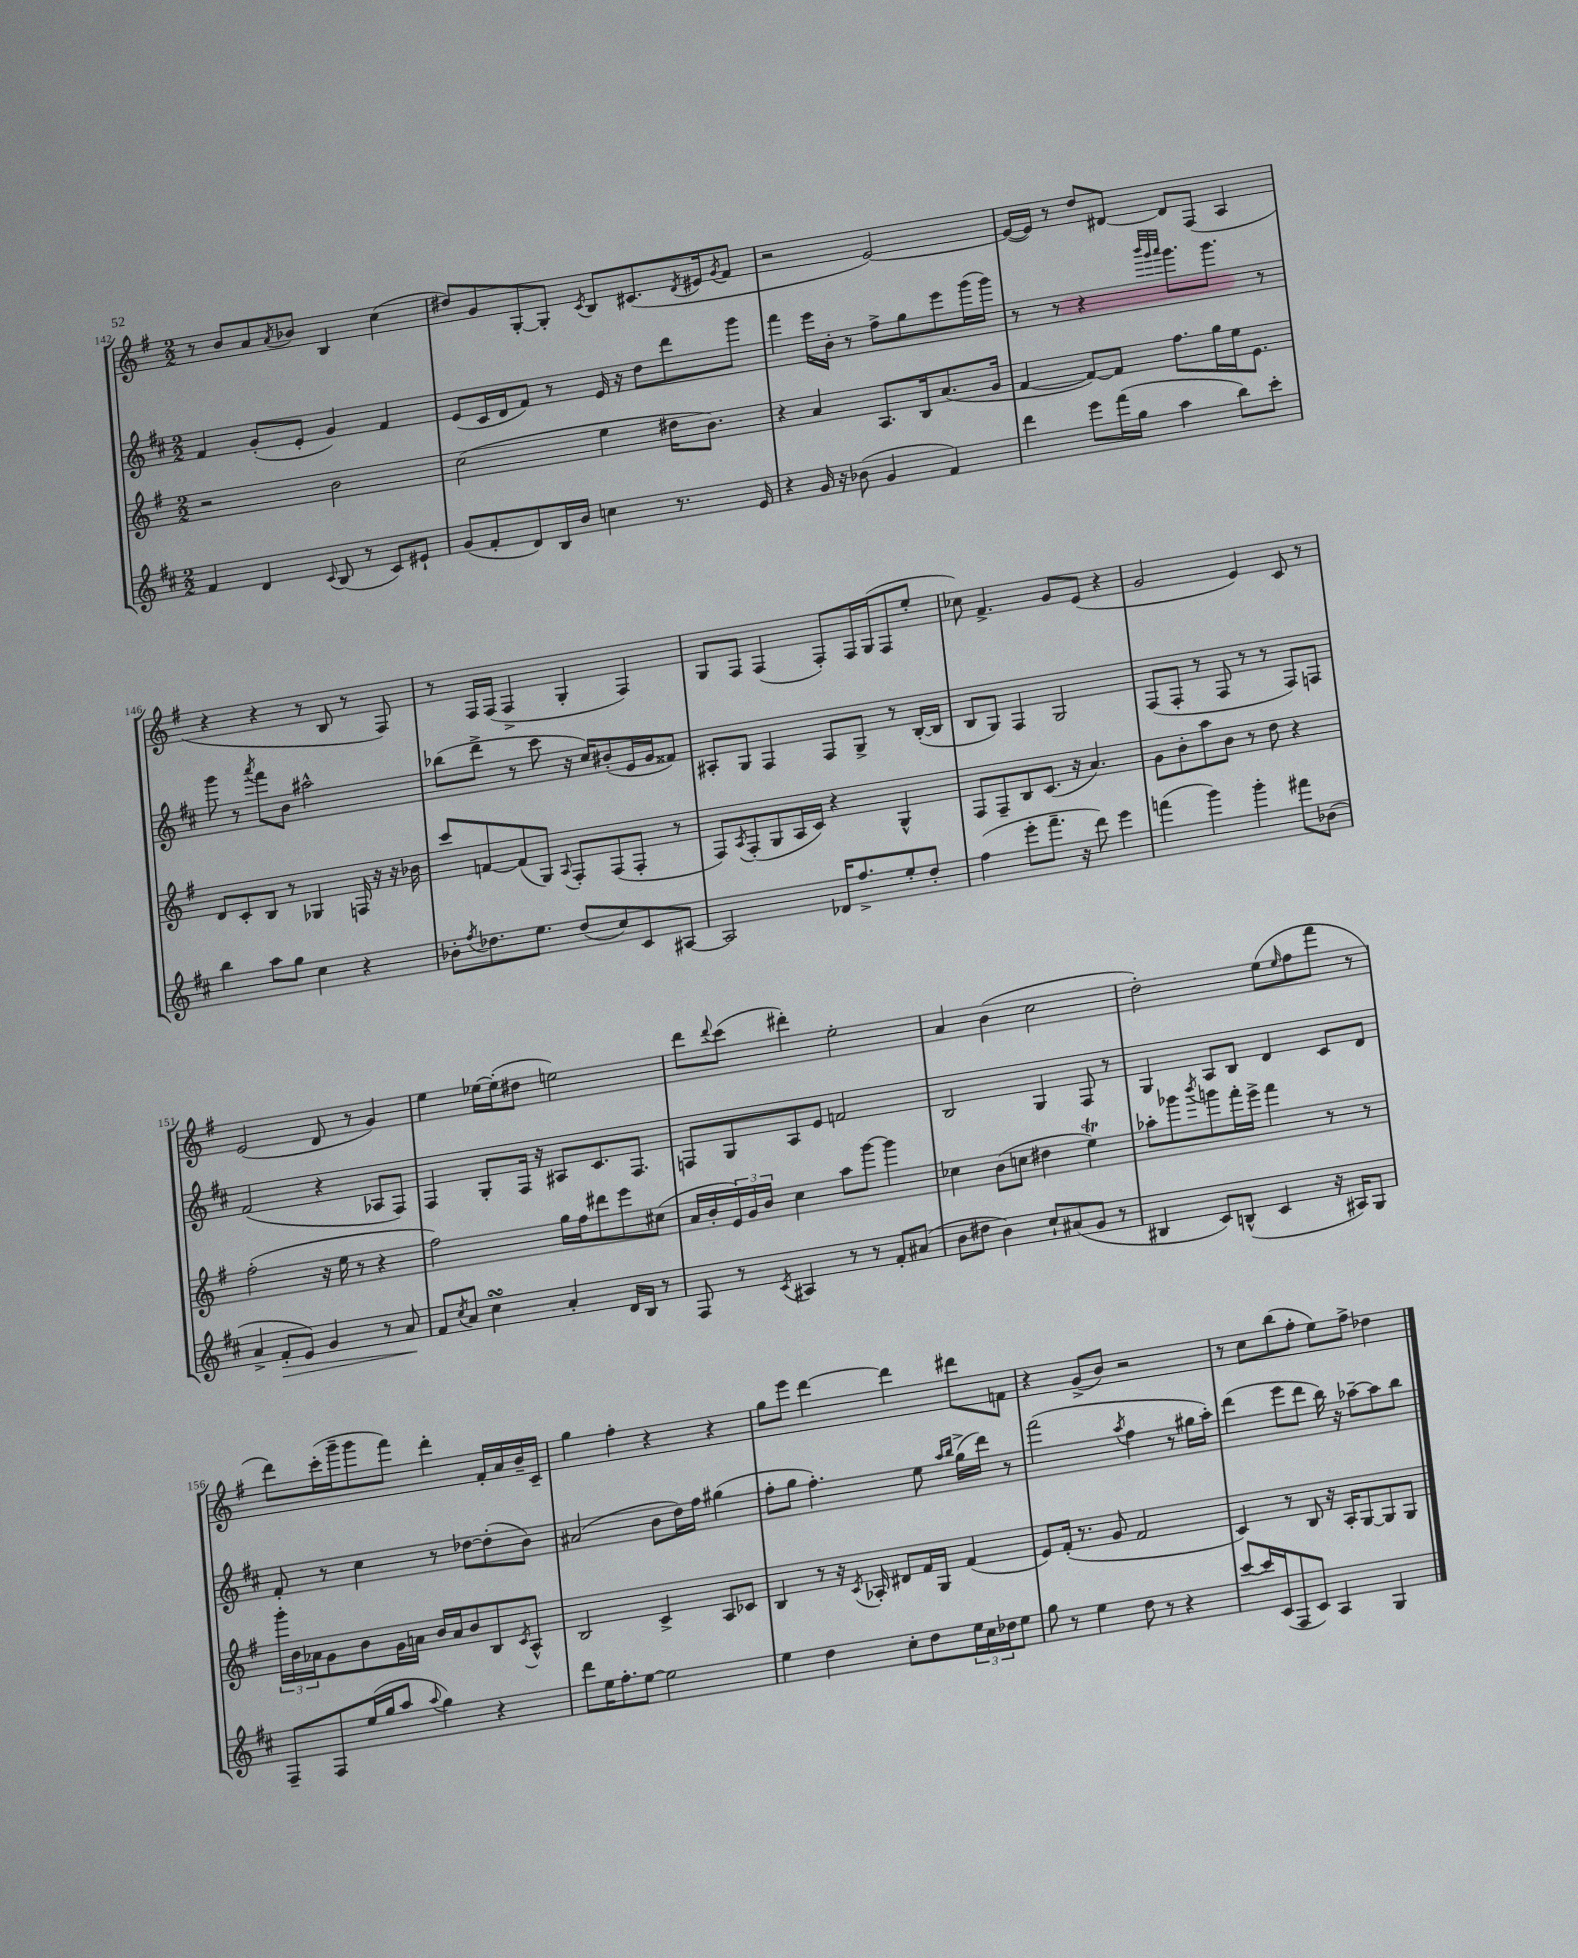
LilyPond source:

<<
\new StaffGroup <<
\new Staff = "s0" {
    \clef treble \key g \major \numericTimeSignature \time 2/2
    r8 b'8 a'8 \acciaccatura { a'8 } bes'8 b4 c''4( |
    dis''8) g'8 g8~-. g8-. \acciaccatura { c'8 } b8 cis'8.( \acciaccatura { d'8 } eis'16 \acciaccatura { g'8 } fis'8 |
    r2 e'2~) |
    e'16~( e'16) r8 d''8 dis'8~ dis'8 fis8( a4 |
    r4 r4 r8 b8 r8 fis8) |
    r8 fis16 fis16( fis4-> g4-. fis4) |
    g8 fis8 fis4( fis8-.) fis16 g16( fis8 e''8-. |
    ces''8) fis'4.-> g'8 e'8( r4 |
    g'2 e'4) c'8 r8 |
    e'2( d'8 r8 g'4) |
    e''4 ees''16~ ees''16-.( dis''8 e''2) |
    d'''8 \appoggiatura { d'''8 } c'''8( dis'''4-.) e''2-. |
    a'4 b'4( c''2 |
    d''2-.) e''8( \grace { e''16 } fis''8 fis'''8 r8 |
    d'''8) c'''16-.( g'''16-- g'''8 fis'''8) d'''4-. fis'16-. a'16 b'16-- c'16-- |
    g''4 fis''4-. r4 r4 |
    g''8 e'''8 d'''4~ d'''4 dis'''8 f'8 |
    r4 g'8->( b'8) r2 |
    r8 c''8 b''8( fis''8-. e''8) fis''8-> des''4 \bar "|." |
}
\new Staff = "s1" {
    \clef treble \key d \major \numericTimeSignature \time 2/2
    fis'4 g'8-.( e'8-. g'4) fis'4 |
    e'8( cis'16 d'16 fis'8) r8 e'16 r16 d''8 d'''8 g'''8 |
    fis'''4 e'''16 b'16-. r8 fis''8-> g''8 e'''8 g'''16( g'''16) |
    r8 r8 r4 \grace { b'''32 g'''32 a'''32 } g'''8. g'''8. r8 |
    g'''8 r8 \acciaccatura { a'''8 } fis'''8 b'8 ais''2-^ |
    bes''8( d'''8-> r8 cis'''8 r16 cis''16) bis'8-.( e'16 g'16 fisis'8) |
    ais8-. g8 fis4 fis8 g8-> r8 b16~-.( b16 |
    b8 g8) fis4 g2 |
    fis8( fis8-. r8 fis8 r8 r8 fis8) f8 |
    fis'2( r4 aes8 fis8) |
    fis4 g8-. fis16 r16 ais8 cis'8. fis8. |
    f8 g8 a8 e'8 f'2 |
    b2 g4 fis8 r8 |
    g4 a8 b8 d'4 cis'8 d'8 |
    fis'8-. r8 cis''4 r8 des''8~ des''8-.( b'8) |
    ais'2( b'8 d''16) fis''16 gis''4( |
    fis''8-. g''8 fis''4.-.) e''8 \grace { a''16 b''16 } g''16->( d'''16) r8 |
    fis'''2( \acciaccatura { a''8 } fis''4 r8 gis''16 a''16-.) |
    d'''4( e'''8 d'''8 b''16) r16 aes''8~-- aes''8 b''8 \bar "|." |
}
\new Staff = "s2" {
    \clef treble \key g \major \numericTimeSignature \time 2/2
    r2 b'2 |
    c''2( e''4 dis''16 b'8.) |
    r4 a'4 a8. b16 a'8.( g'16 |
    fis'4~ fis'8~) fis'8 fis''8. g''16 e''16 e'8. |
    d'8 c'8-. b8 r8 ges4 f16 r16 r16 bes'16 |
    c'''8 f'8~ f'8( g8) \appoggiatura { a8 } fis8-. fis8( fis8-. r8 |
    fis8) \acciaccatura { a8 } fis8-.( g8 a16 c'16) r4 g4-^ |
    fis8 fis8-- b8 c'8.( r16 a'4.) |
    g'8 b'8-. a''8 b'8 r8 d''8 r4 |
    fis''2-.( r16 e''16 r8 r4 |
    fis''2) g''16 fis''16 dis'''8 e'''8 cis''8( |
    a'16 b'16-. \tuplet 3/2 { e'16) g'16 b'16 } c''4 a''8 g'''8~ g'''4 |
    ces''4 b'8( c''8 dis''4 e''4\trill) |
    aes''8-. ges'''8 \acciaccatura { b'''8 } g'''8 fis'''16-. e'''16-> fis'''4 r8 r8 |
    \tuplet 3/2 { g'''16-. b'16 aes'16 } g'8 b'8 g'16 a'16 b'16 a'16 b'8 b8 \acciaccatura { c'8 } a8-^ |
    b2 c'4-> a8 ces'8 |
    b4 r8 r16 \acciaccatura { c'8 } aes16-. dis'8 fis'16 g16 fis'4( |
    e'8) fis'16-.( r8. g'8 fis'2 |
    c'4) r8 b8 r16 a16-. g8~ g8 g8 \bar "|." |
}
\new Staff = "s3" {
    \clef treble \key d \major \numericTimeSignature \time 2/2
    fis'4 d'4 \appoggiatura { cis'8 } b8( r8 cis'8) eis'8-! |
    g'8( fis'8-. d'8) b16 b'16 c''4 r8. e'16 |
    r4 g'16 r16 bes'8( g'4 fis'4) |
    d'''4 e'''8 fis'''16( g''16 a''4 b''8) cis'''8-. |
    b''4 a''8 g''8 cis''4 r4 |
    bes'8-. \acciaccatura { fis''8 } des''8. e''8. des''8( cis''8) cis'8 ais8~ |
    ais2 des'16 fis''8.-> e''8-. d''8-. |
    fis''4( e'''8-. fis'''8.-- r16 d'''8) e'''4 |
    f'''4( g'''4) g'''4-. fis'''8 bes'8( |
    a'4-> fis'8-.\> e'8) g'4 r8 a'8\! |
    fis'8 \acciaccatura { cis''8 } a'8 cis''4\turn a'4-. d'16 b16 r8 |
    fis8 r8 \acciaccatura { cis'8 } ais4 r8 r8 fis'8-. ais'8( |
    b'8 dis''8 b'4) cis''8-! ais'8( g'8 r8 |
    bis4 cis'8) b8-^( cis'4 r16 ais16) g8 |
    fis8-- fis8 e''16( g''16 a''8 \appoggiatura { a''8 } g''4) r4 |
    d'''8 e''16 fis''8.-. e''8~ e''2 |
    e''4 d''4 cis''8-. d''8 \tuplet 3/2 { e''16 cis''16 des''16 } e''8 |
    g''8 r8 e''4 d''8 r8 r4 |
    cis'''8~ cis'''16 cis'16( fis8 cis'8) a4 g4 \bar "|." |
}
>>
>>
\layout { \context { \Score currentBarNumber = #142 } }
